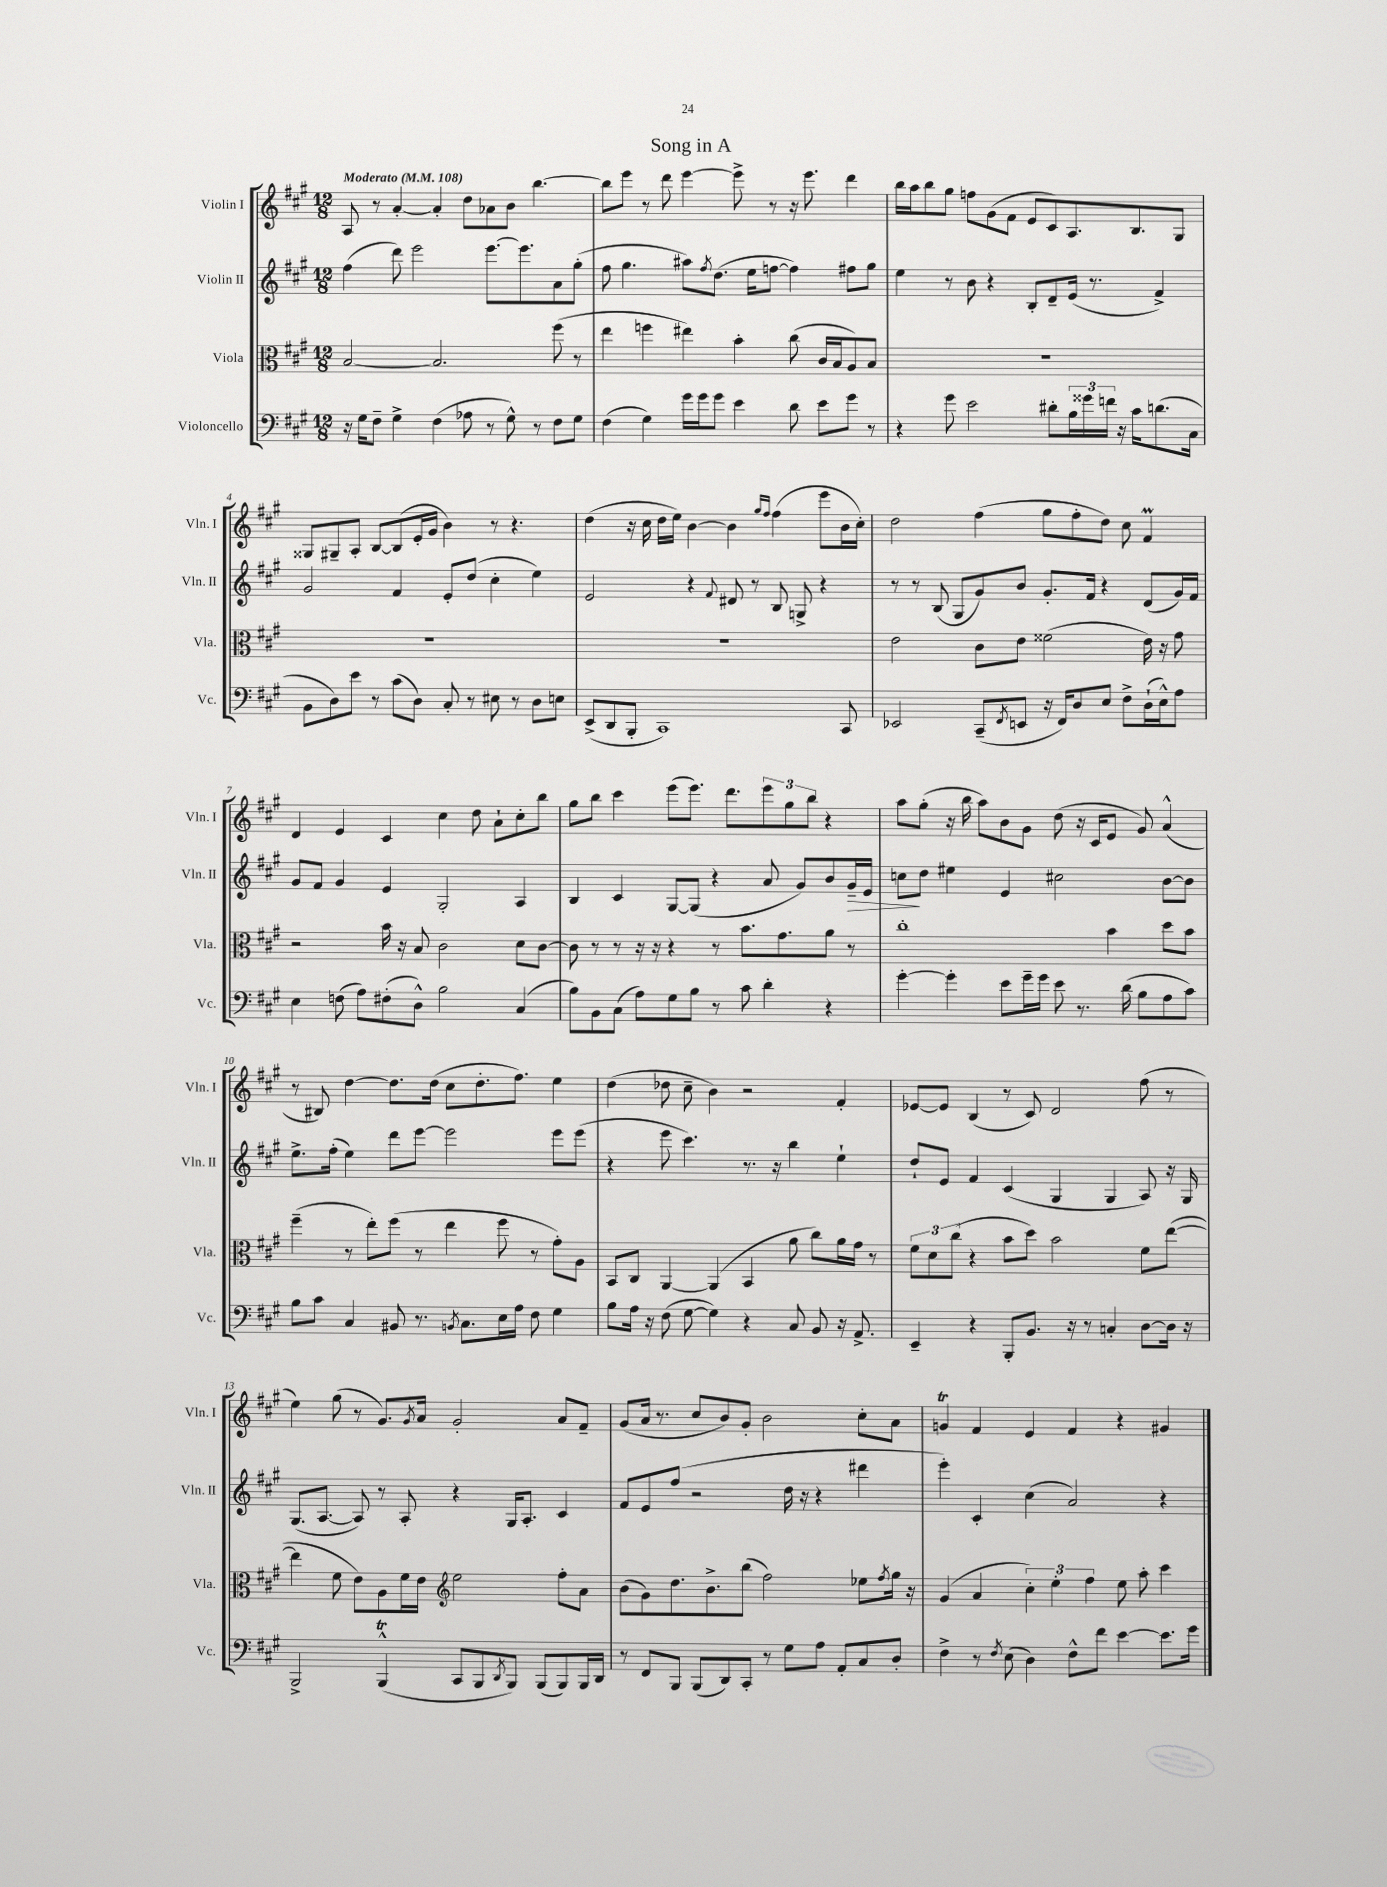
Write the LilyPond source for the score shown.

\header { title = "Song in A" }
<<
\new StaffGroup <<
\new Staff = "s0" \with { instrumentName = "Violin I" shortInstrumentName = "Vln. I" } {
    \clef treble \key a \major \numericTimeSignature \time 12/8 \tempo "Moderato" 4 = 108
    a8 r8 a'4~-. a'4-. d''8 aes'8 b'8 b''4.~ |
    b''8 e'''8 r8 d'''8 e'''4~ e'''8-> r8 r16 e'''8. d'''4 |
    b''16 a''16 b''8 gis''8 f''8 gis'8( fis'8 e'8 cis'8) a8. b8. gis8 |
    gisis8 gis8-- a8-. b8~ b8( e'16-. gis'16 b'4) r8 r4. |
    d''4( r16 cis''16 d''16 e''16) b'4~ b'4 \grace { gis''16 fis''16 } fis''4( e'''8 b'16 cis''16-.) |
    d''2 fis''4( gis''8 fis''8-. d''8) cis''8 fis'4\prall |
    d'4 e'4 cis'4 cis''4 d''8 a'8-! cis''8-. b''8 |
    gis''8 b''8 cis'''4 e'''8( e'''8.) d'''8. \tuplet 3/2 { e'''8 gis''8 b''8 } r4 |
    a''8 gis''8-.( r16 b''16 a''8) b'8 gis'8 d''8( r16 cis'16 e'8 gis'8) a'4-^( |
    r8 bis8) d''4~ d''8. d''16( cis''8 d''8.-. fis''8.) e''4 |
    d''4( des''8 cis''8-- b'4) r2 fis'4-. |
    ees'8~ ees'8 b4( r8 cis'8) d'2 fis''8( r8 |
    e''4) gis''8( r8 gis'8.) \acciaccatura { gis'8 } a'16 gis'2-. a'8 fis'8-- |
    gis'8( a'16 r8. cis''8 b'8) gis'8-. b'2 cis''8-. a'8 |
    g'4\trill fis'4 e'4 fis'4 r4 gis'4 \bar "|." |
}
\new Staff = "s1" \with { instrumentName = "Violin II" shortInstrumentName = "Vln. II" } {
    \clef treble \key a \major \numericTimeSignature \time 12/8
    fis''4( d'''8) e'''2 e'''8.~ e'''8. a'8 gis''8-.( |
    fis''8 gis''4. ais''8) \acciaccatura { fis''8 } d''8.( e''16 f''8~ f''4) fis''8 gis''8 |
    e''4 r8 b'8 r4 b8-. d'8-- e'16( r8. fis'4->) |
    gis'2 fis'4 e'8-. d''8( cis''4-. e''4) |
    e'2 r4 \appoggiatura { fis'8 } dis'8 r8 b8 g8-> r4 |
    r8 r8 b8( gis8 gis'8) b'8 gis'8.-. fis'16 r4 d'8( gis'16) fis'16 |
    gis'8 fis'8 gis'4 e'4 gis2-. a4 |
    b4 cis'4 gis8~ gis8( r4 a'8 gis'8) b'8 gis'16--\> e'16 |
    c''8\! d''8 eis''4 e'4 cis''2 b'8~ b'8 |
    e''8.-> fis''16-.( e''4) d'''8 e'''8~ e'''2 e'''8 e'''8( |
    r4 e'''8 cis'''4.) r8. r16 b''4 e''4-! |
    d''8-! e'8 fis'4 cis'4( gis4 gis4 a8) r16 gis16 |
    gis8.( a8.~ a8) r8 a8-. r4 gis16 a8.-. cis'4 |
    fis'8 e'8 fis''8( r2 d''16 r16 r4 dis'''4 |
    e'''4-.) cis'4-. cis''4( a'2) r4 \bar "|." |
}
\new Staff = "s2" \with { instrumentName = "Viola" shortInstrumentName = "Vla." } {
    \clef alto \key a \major \numericTimeSignature \time 12/8
    b2~ b2. fis''8( r8 |
    e''4 f''4 eis''4) b'4-. cis''8( cis'16 b16 a8) b8 |
    R1. |
    R1. |
    R1. |
    e'2 cis'8 e'8 fisis'2( e'16) r16 gis'8 |
    r2 b'16 r16 b8 cis'2 d'8 cis'8~ |
    cis'8 r8 r8 r16 r16 r4 r8 b'8. gis'8. a'8 r8 |
    cis''1-. b'4 d''8 b'8 |
    fis''4--( r8 e''8-.) fis''8( r8 e''4 fis''8 r8 gis'8-.) a8 |
    b,8 cis8 a,4~ a,4( b,4 a'8 cis''8) a'16 gis'16 r8 |
    \tuplet 3/2 { fis'8 d'8 cis''8( } r4 b'8 d''8) b'2 fis'8 e''8~( |
    e''4 fis'8 e'8) a8 fis'16 e'16 \clef treble e''2 fis''8-. a'8 |
    b'8( gis'8) d''8. b'8.-> b''8( fis''2) ees''8 \acciaccatura { fis''8 } gis''16 r16 |
    gis'4( a'4 \tuplet 3/2 { cis''4-.) e''4-. fis''4 } e''8 a''8-. cis'''4 \bar "|." |
}
\new Staff = "s3" \with { instrumentName = "Violoncello" shortInstrumentName = "Vc." } {
    \clef bass \key a \major \numericTimeSignature \time 12/8
    r16 gis16 fis8-- gis4-> fis4( aes8 r8 gis8-^) r8 fis8 gis8 |
    fis4( gis4) gis'16 gis'16 gis'8 e'4 d'8 e'8 gis'8 r8 |
    r4 gis'8 e'2 dis'8-. \tuplet 3/2 { b16 gisis'16 f'16 } r16 cis'16 d'8.( cis16 |
    b,8 d8) e'8 r8 cis'8( d8) cis8-. r8 eis8 r8 d8 e8 |
    e,8->( d,8 b,,8-. cis,1) cis,8 |
    ees,2 cis,8--( \acciaccatura { fis,8 } e,8 r16 fis,16) d8 e8 fis8-> d16-!( e16-^) a8 |
    e4 f8( a8) fis8-.( d8-^) b2 cis4( |
    b8) b,8 cis8( a8) gis8 b8 r8 cis'8 d'4-. r4 |
    gis'4~-. gis'4-. e'8 gis'16-- gis'16 e'8 r8. d'16( b8 a8 cis'8) |
    b8 cis'8 cis4 bis,8 r8. \acciaccatura { b,8 } cis8. e16 a16 fis8 gis4 |
    b8 a16 r16 fis8( gis8~ gis4) r4 cis8 b,8 r16 a,8.-> |
    e,4-- r4 b,,8-. b,8. r16 r8 c4-. d8~ d16 r16 |
    b,,2-> b,,4-^\trill( cis,8 b,,8 \acciaccatura { d,8 } b,,8) b,,8( b,,8) b,,16 d,16 |
    r8 fis,8 b,,8 b,,8( d,8) cis,8-. r8 gis8 a8 a,8-. cis8 d8-. |
    fis4-> r8 \acciaccatura { fis8 } e8( d4) fis8-^ fis'8 e'4~ e'8. gis'16 \bar "|." |
}
>>
>>
